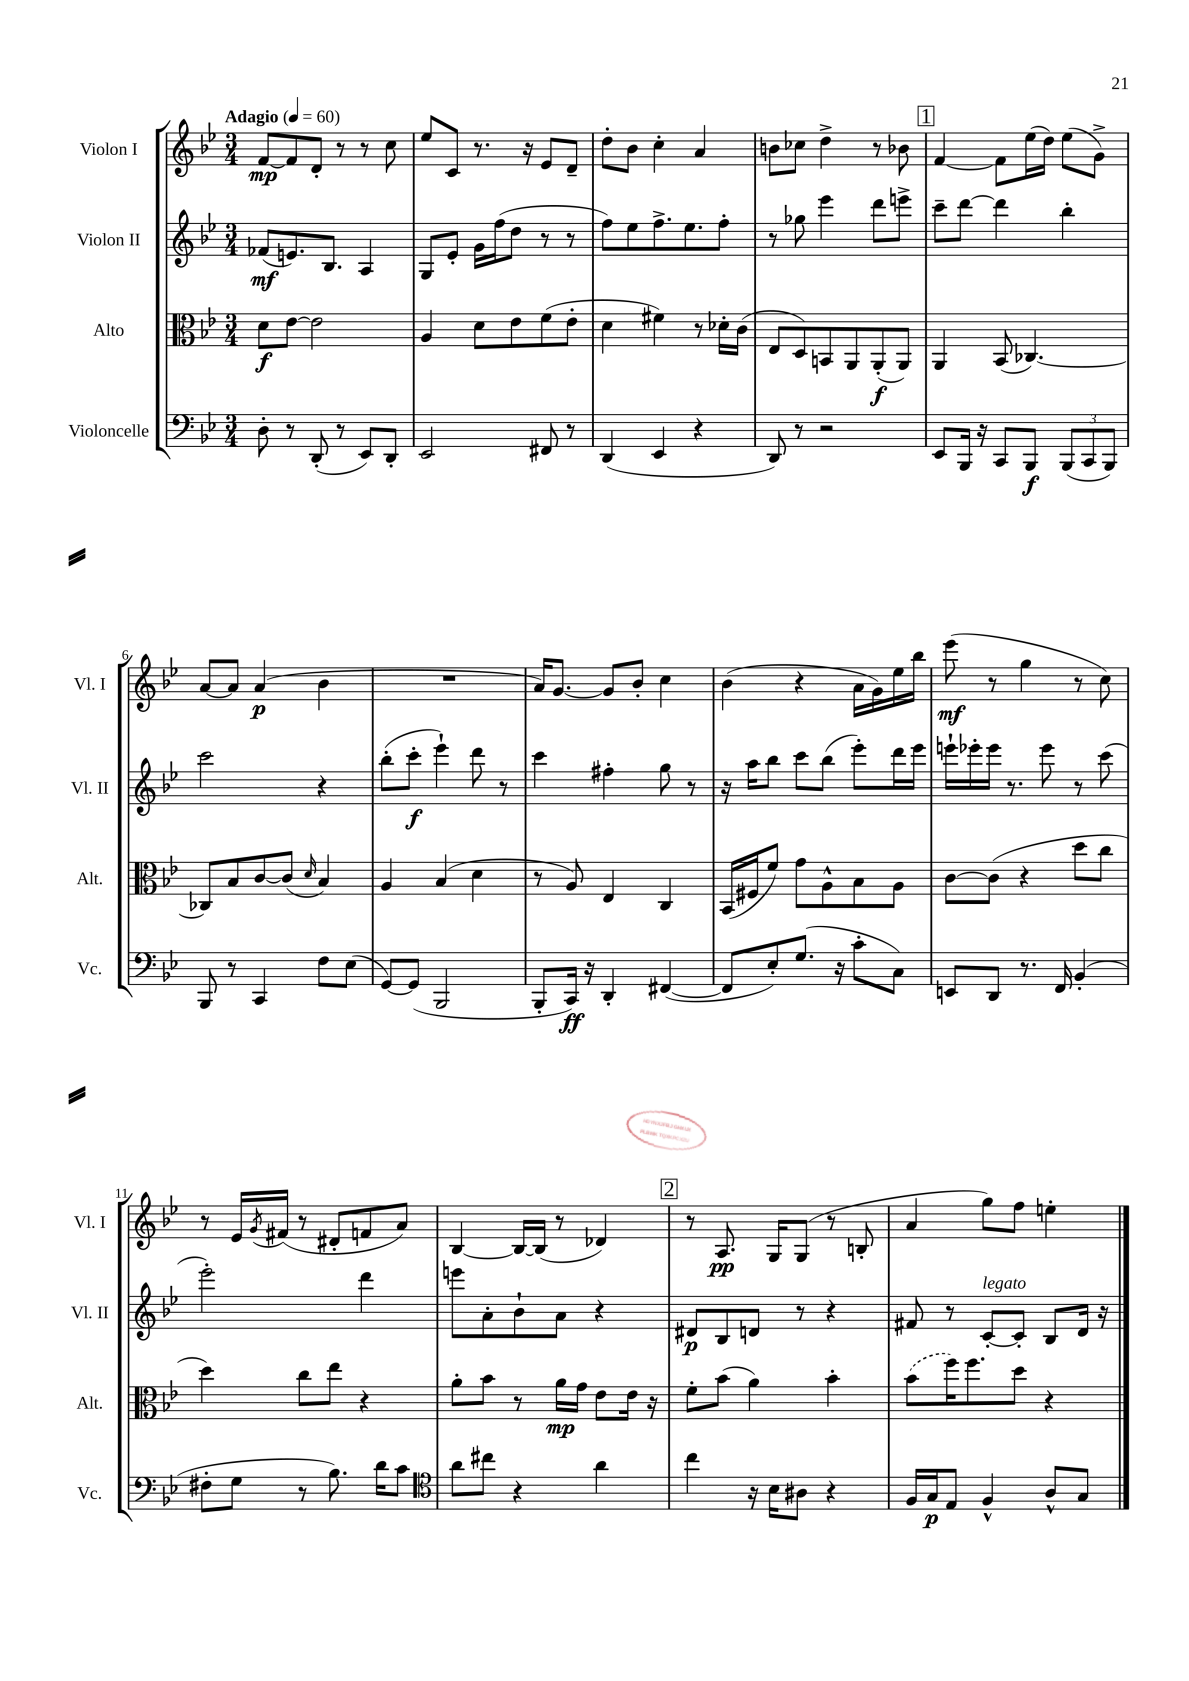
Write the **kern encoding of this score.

**kern	**dynam	**kern	**dynam	**kern	**dynam	**kern	**dynam
*part4	*part4	*part3	*part3	*part2	*part2	*part1	*part1
*staff4	*staff4	*staff3	*staff3	*staff2	*staff2	*staff1	*staff1
*I"Violoncelle	*	*I"Alto	*	*I"Violon II	*	*I"Violon I	*
*I'Vc.	*	*I'Alt.	*	*I'Vl. II	*	*I'Vl. I	*
*clefF4	*	*clefC3	*	*clefG2	*	*clefG2	*
*k[b-e-]	*	*k[b-e-]	*	*k[b-e-]	*	*k[b-e-]	*
*M3/4	*	*M3/4	*	*M3/4	*	*M3/4	*
*MM60	*	*MM60	*	*MM60	*	*MM60	*
=1	=1	=1	=1	=1	=1	=1	=1
!	!	!	!	!	!	!LO:TX:a:B:t=Adagio	!
8D'\	.	8d\L	f	(8f-X/L	mf	[8f/L	mp
8r	.	[8e-\J	.	8.en/)	.	8f/]	.
(8DD'/	.	2e-\]	.	.	.	8d'/J	.
.	.	.	.	8.B-/J	.	.	.
8r	.	.	.	.	.	8r	.
8EE-/L)	.	.	.	4A/	.	8r	.
8DD'/J	.	.	.	.	.	8cc\	.
=2	=2	=2	=2	=2	=2	=2	=2
2EE-/	.	4A/	.	8G/L	.	8ee-/L	.
.	.	.	.	8e-'/J	.	8c/J	.
.	.	8d\L	.	16g\LL	.	8.r	.
.	.	.	.	(16ff\J	.	.	.
.	.	8e-\	.	8dd\J	.	.	.
.	.	.	.	.	.	16r	.
8FF#X/	.	(8f\	.	8r	.	8e-/L	.
8r	.	8e-'\J	.	8r	.	8d~/J	.
=3	=3	=3	=3	=3	=3	=3	=3
(4DD/	.	4d\	.	8ff\L)	.	8dd'\L	.
.	.	.	.	8ee-\	.	8b-\J	.
4EE-/	.	4f#X\)	.	8.ff^\	.	4cc'\	.
.	.	.	.	8.ee-\	.	.	.
4r	.	8r	.	.	.	4a/	.
.	.	16d-X'\LL	.	8ff'\J	.	.	.
.	.	(16c\JJ	.	.	.	.	.
=4	=4	=4	=4	=4	=4	=4	=4
8DD/)	.	8E-/L	.	8r	.	8bn\L	.
8r	.	8D/)	.	8gg-X\	.	8cc-X\J	.
2r	.	8BBn/	.	4eee-\	.	4dd^\	.
.	.	8AA/	.	.	.	.	.
.	.	(8AA'/	f	8ddd\L	.	8r	.
.	.	8AA/J)	.	8eeen^\J	.	8b-X\	.
!!LO:REH:place=s1:t=1
=5	=5	=5	=5	=5	=5	=5	=5
8EE-/L	.	4AA/	.	8ccc~\L	.	[4f/	.
16BBB-/Jk	.	.	.	[8ddd\J	.	.	.
16r	.	.	.	.	.	.	.
8CC/L	.	(8BB-/	.	4ddd\]	.	8f\L]	.
8BBB-/J	f	[4.C-X/)	.	.	.	(16ee-\L	.
.	.	.	.	.	.	16dd\JJ)	.
(12BBB-/L	.	.	.	4bb-'\	.	(8ee-\L	.
12CC/	.	.	.	.	.	.	.
.	.	.	.	.	.	8g^\J)	.
12BBB-/J)	.	.	.	.	.	.	.
!!LO:LB:g=z
=6	=6	=6	=6	=6	=6	=6	=6
8BBB-/	.	8C-X/L]	.	2ccc\	.	[8a/L	.
8r	.	8B-/	.	.	.	8a/J]	.
4CC/	.	[8c/	.	.	.	(4a/	p
.	.	(8c/J]	.	.	.	.	.
.	.	16qqd/	.	.	.	.	.
8F\L	.	4B-/)	.	4r	.	4b-\	.
(8E-\J	.	.	.	.	.	.	.
=7	=7	=7	=7	=7	=7	=7	=7
[8GG/L)	.	4A/	.	(8bb-'\L	.	2.r	.
(8GG/J]	.	.	.	8ccc'\J	f	.	.
2BBB-/	.	(4B-/	.	4eee-`\)	.	.	.
.	.	4d\	.	8ddd\	.	.	.
.	.	.	.	8r	.	.	.
=8	=8	=8	=8	=8	=8	=8	=8
8BBB-'/L	.	8r	.	4ccc\	.	16a/KL)	.
.	.	.	.	.	.	[8.g/J	.
16CC/Jk)	ff	8A/)	.	.	.	.	.
16r	.	.	.	.	.	.	.
4DD'/	.	4E-/	.	4ff#X'\	.	8g/L]	.
.	.	.	.	.	.	8b-'/J	.
([4FF#X/	.	4C/	.	8gg\	.	4cc\	.
.	.	.	.	8r	.	.	.
=9	=9	=9	=9	=9	=9	=9	=9
8FF#/L]	.	(16BB-/LL	.	16r	.	(4b-\	.
.	.	16F#X/J	.	16aa\KL	.	.	.
8E-'/)	.	8f/J)	.	8bb-\J	.	.	.
(8.G/J	.	8g\L	.	8ccc\L	.	4r	.
.	.	8A^^\	.	(8bb-\J	.	.	.
16r	.	.	.	.	.	.	.
8c'\L	.	8B-\	.	8eee-'\L)	.	16a\LL	.
.	.	.	.	.	.	16g\)	.
8C\J)	.	8A\J	.	16ddd\L	.	16ee-\	.
.	.	.	.	16eee-\JJ	.	16bb-\JJ	.
=10	=10	=10	=10	=10	=10	=10	=10
8EEn/L	.	[8c\L	.	16eeen`\LL	.	(8eee-\	mf
.	.	.	.	16eee-X'\	.	.	.
8DD/J	.	(8c\J]	.	16eee-\JJ	.	8r	.
.	.	.	.	8.r	.	.	.
8.r	.	4r	.	.	.	4gg\	.
.	.	.	.	8eee-\	.	.	.
16FF/	.	.	.	.	.	.	.
(4BB-'/	.	8dd\L	.	8r	.	8r	.
.	.	8cc\J	.	(8ccc\	.	8cc\)	.
!!LO:LB:g=z
=11	=11	=11	=11	=11	=11	=11	=11
8F#X'\L	.	4dd\)	.	2eee-'\)	.	8r	.
8G\J	.	.	.	.	.	16e-/LL	.
.	.	.	.	.	.	8qg/	.
.	.	.	.	.	.	(16f#X/JJ	.
8r	.	8cc\L	.	.	.	8r	.
8.B-\)	.	8ee-\J	.	.	.	8d#X'/L	.
.	.	4r	.	4ddd\	.	8fn/	.
16d\KL	.	.	.	.	.	.	.
8c\J	.	.	.	.	.	8a/J)	.
=12	=12	=12	=12	=12	=12	=12	=12
*clefC4	*	*	*	*	*	*	*
8a\L	.	8a'\L	.	8eeen\L	.	[4B-/	.
8cc#X\J	.	8b-\J	.	8a'\	.	.	.
4r	.	8r	.	8b-`\	.	16B-/LL_	.
.	.	.	.	.	.	(16B-/JJ]	.
.	.	16a\LL	mp	8a\J	.	8r	.
.	.	16g\JJ	.	.	.	.	.
4a\	.	8e-\L	.	4r	.	4d-X/)	.
.	.	16e-\Jk	.	.	.	.	.
.	.	16r	.	.	.	.	.
!!LO:REH:place=s1:t=2
=13	=13	=13	=13	=13	=13	=13	=13
4cc\	.	8f'\L	.	8d#X/L	p	8r	.
.	.	(8b-\J	.	8B-/	.	8.A/	pp
16r	.	4a\)	.	8dn/J	.	.	.
16B-\KL	.	.	.	.	.	16G/KL	.
8A#X\J	.	.	.	8r	.	(8G/J	.
4r	.	4b-'\	.	4r	.	8r	.
.	.	.	.	.	.	8Bn'/	.
=14	=14	=14	=14	=14	=14	=14	=14
16F/LL	.	(8b-\L	.	8f#X/	.	4a/	.
16G/J	p	.	.	.	.	.	.
8E-/J	.	16ff\K)	.	8r	.	.	.
.	.	8.ff\	.	.	.	.	.
!	!	!	!	!LO:TX:a:i:t=legato	!	!	!
4F^^/	.	.	.	[8c'/L	.	8gg\L)	.
.	.	8dd\J	.	8c'/J]	.	8ff\J	.
8A^^/L	.	4r	.	8B-/L	.	4een'\	.
8G/J	.	.	.	16d/Jk	.	.	.
.	.	.	.	16r	.	.	.
==	==	==	==	==	==	==	==
*-	*-	*-	*-	*-	*-	*-	*-
